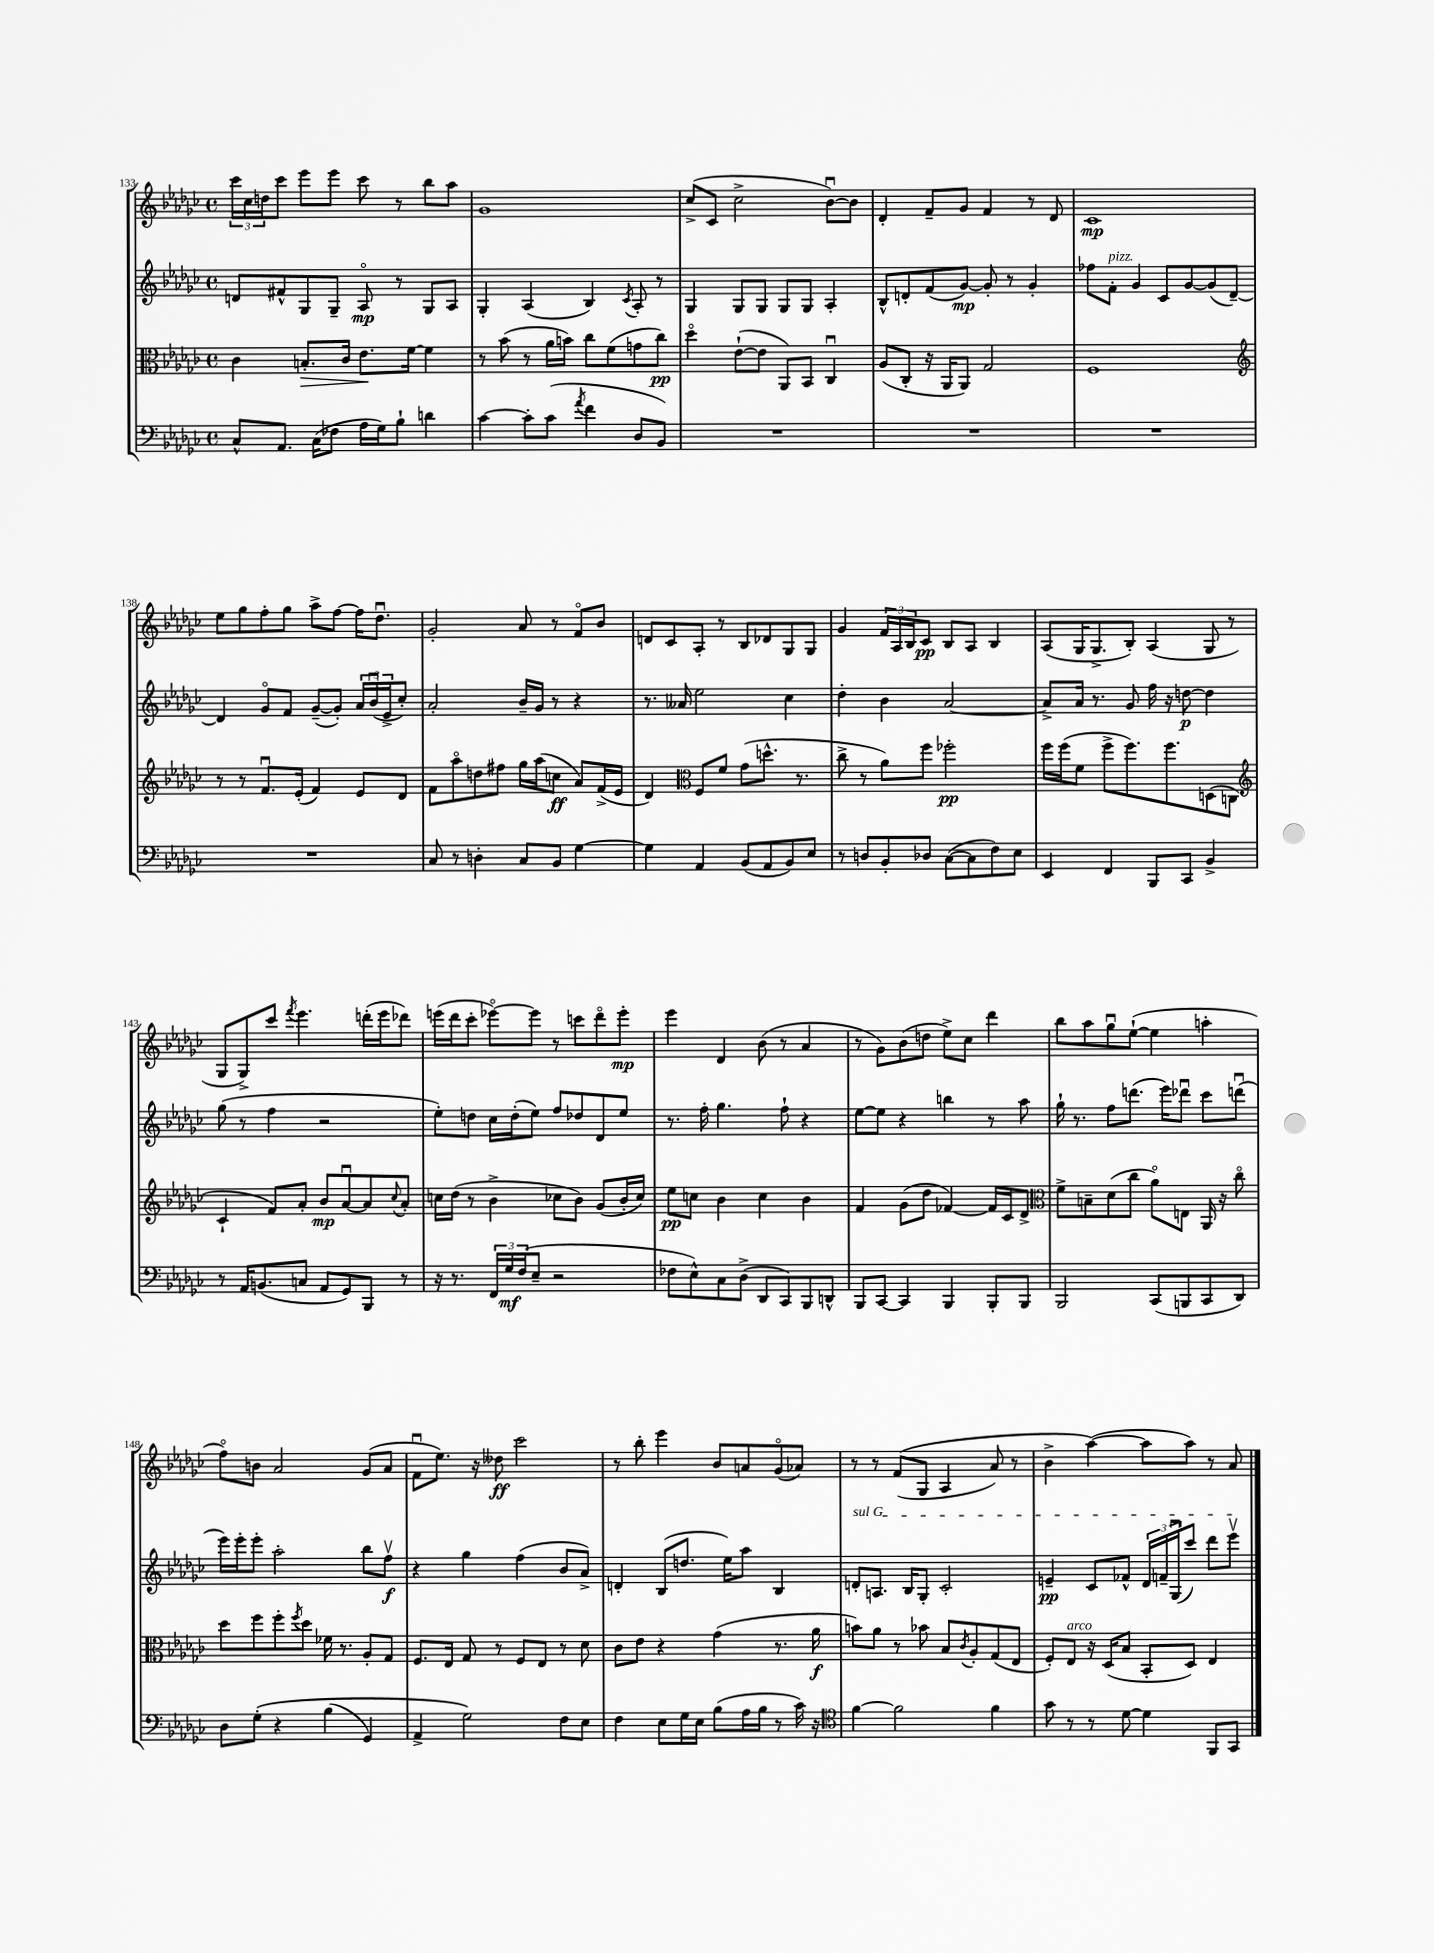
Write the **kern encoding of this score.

**kern	**dynam	**kern	**dynam	**kern	**dynam	**kern	**dynam
*part4	*part4	*part3	*part3	*part2	*part2	*part1	*part1
*staff4	*staff4	*staff3	*staff3	*staff2	*staff2	*staff1	*staff1
*clefF4	*	*clefC3	*	*clefG2	*	*clefG2	*
*k[b-e-a-d-g-c-]	*	*k[b-e-a-d-g-c-]	*	*k[b-e-a-d-g-c-]	*	*k[b-e-a-d-g-c-]	*
*M4/4	*	*M4/4	*	*M4/4	*	*M4/4	*
*met(c)	*	*met(c)	*	*met(c)	*	*met(c)	*
=133	=133	=133	=133	=133	=133	=133	=133
8C-^^/L	.	4c-\	.	8dn/L	.	24ccc-\LL	.
.	.	.	.	.	.	24cc-\	.
.	.	.	.	.	.	24ddn\J	.
8.AA-/J	.	.	.	8f#X^^/	.	8ccc-\J	.
!	!	!	!LO:HP:b	!	!	!	!
.	.	8.Bn'/L	>	8G-/	.	8eee-\L	.
(16C-\KL	.	.	.	.	.	.	.
8F-X\J	.	.	.	8G-~/J	.	8eee-\J	.
.	.	16c-/Jk	.	.	.	.	.
16A-\LL	.	8.e-\L	.	8A-/	mp	8ccc-\	.
16G-\J)	.	.	.	.	.	.	.
8B-`\J	.	.	.	8r	.	8r	.
.	.	[16f\Jk	]	.	.	.	.
4dn\	.	4f\]	.	8G-/L	.	8bb-\L	.
.	.	.	.	8A-/J	.	8aa-\J	.
=134	=134	=134	=134	=134	=134	=134	=134
[4c-\	.	8r	.	4G-'/	.	1g-	.
.	.	(8b-\	.	.	.	.	.
8c-'\L]	.	8r	.	(4A-/	.	.	.
(8c-\J	.	16a-\LL	.	.	.	.	.
.	.	16bn\JJ)	.	.	.	.	.
8qa-/	.	.	.	.	.	.	.
4f\	.	8cc-\L	.	4B-/)	.	.	.
.	.	(8f\	.	.	.	.	.
.	.	.	.	8qc-/	.	.	.
8D-/L	.	8gn\	.	8A-'/	.	.	.
8BB-/J)	.	8cc-\J)	pp	8r	.	.	.
=135	=135	=135	=135	=135	=135	=135	=135
1r	.	4dd-\	.	4G-/	.	(8cc-^/L	.
.	.	.	.	.	.	8c-/J	.
.	.	([8e-`\L	.	8G-/L	.	2cc-^\	.
.	.	8e-\J]	.	8G-/J	.	.	.
.	.	8AA-/L)	.	8G-/L	.	.	.
.	.	8BB-/J	.	8G-/J	.	.	.
.	.	4C-u/	.	4A-'/	.	[8b-u\L)	.
.	.	.	.	.	.	8b-\J]	.
=136	=136	=136	=136	=136	=136	=136	=136
1r	.	(8A-/L	.	8B-^^/L	.	4d-'/	.
.	.	8C-'/J	.	8dn'/	.	.	.
.	.	16r	.	(8f/	.	8f~/L	.
.	.	16AA-/KL	.	.	.	.	.
.	.	8AA-/J)	.	[8g-/J)	mp	8g-/J	.
.	.	2G-/	.	8g-'/]	.	4f/	.
.	.	.	.	8r	.	.	.
.	.	.	.	4g-'/	.	8r	.
.	.	.	.	.	.	8d-/	.
=137	=137	=137	=137	=137	=137	=137	=137
1r	.	1F	.	8ff-X\L	.	1c-	mp
!	!	!	!	!LO:TX:a:i:t=pizz.	!	!	!
.	.	.	.	8f'\J	.	.	.
.	.	.	.	4g-/	.	.	.
.	.	.	.	8c-/L	.	.	.
.	.	.	.	[8g-/	.	.	.
.	.	.	.	(8g-/]	.	.	.
.	.	.	.	[8d-~/J)	.	.	.
!!LO:LB:g=z
=138	=138	=138	=138	=138	=138	=138	=138
*	*	*clefG2	*	*	*	*	*
1r	.	8r	.	4d-/]	.	8ee-\L	.
.	.	8r	.	.	.	8gg-\	.
.	.	8.fu/L	.	8g-/L	.	8ff'\	.
.	.	.	.	8f/J	.	8gg-\J	.
.	.	(16e-'/Jk	.	.	.	.	.
.	.	4f/)	.	([8g-~/L	.	8aa-^\L	.
.	.	.	.	8g-'/J])	.	[8ff\J	.
.	.	8e-/L	.	24a-/LL	.	16ff\KL]	.
.	.	.	.	(24b-u/	.	.	.
.	.	.	.	.	.	8.dd-u\J	.
.	.	.	.	24e-^/J	.	.	.
.	.	8d-/J	.	8cc-'/J)	.	.	.
=139	=139	=139	=139	=139	=139	=139	=139
8C-/	.	8f\L	.	2a-'/	.	2g-'/	.
8r	.	8aa-\	.	.	.	.	.
4Dn'\	.	8ddn\	.	.	.	.	.
.	.	8ff#X\J	.	.	.	.	.
8C-/L	.	16gg-\LL	.	16b-~/LL	.	8a-/	.
.	.	(16aa-\J	.	16g-/JJ	.	.	.
8BB-/J	.	8ccn\J	ff	8r	.	8r	.
[4G-\	.	8a-/L)	.	4r	.	8f/L	.
.	.	(16f^/L	.	.	.	8b-/J	.
.	.	16e-/JJ	.	.	.	.	.
=140	=140	=140	=140	=140	=140	=140	=140
4G-\]	.	4d-/)	.	8.r	.	8dn/L	.
.	.	.	.	.	.	8c-/	.
.	.	.	.	16a--X/	.	.	.
*	*	*clefC3	*	*	*	*	*
4AA-/	.	8F/L	.	2ee-\	.	8A-'/J	.
.	.	8f/J	.	.	.	8r	.
(8BB-/L	.	(8g-\L	.	.	.	8B-/L	.
8AA-/	.	8.ddn^^\J	.	.	.	8d-X/	.
8BB-/)	.	.	.	4cc-\	.	8G-/	.
.	.	8.r	.	.	.	.	.
8E-/J	.	.	.	.	.	8G-/J	.
=141	=141	=141	=141	=141	=141	=141	=141
8r	.	8cc-^\	.	4dd-'\	.	4g-/	.
8Dn/L	.	8r	.	.	.	.	.
8BB-'/	.	8a-\L)	.	4b-\	.	24f/LL	.
.	.	.	.	.	.	24A-/	.
.	.	.	.	.	.	24B-/J	.
8D-X/J	.	8ff\J	.	.	.	8c-/J	pp
([8C-\L	.	2ff-X'\	pp	[2a-/	.	8B-/L	.
8C-\]	.	.	.	.	.	8A-/J	.
8F\)	.	.	.	.	.	4B-/	.
8E-\J	.	.	.	.	.	.	.
=142	=142	=142	=142	=142	=142	=142	=142
4EE-/	.	16ff\LL	.	8a-^/L]	.	(8A-/L	.
.	.	(16ff\J	.	.	.	.	.
.	.	8f\J	.	16a-/Jk	.	16G-/K	.
.	.	.	.	8.r	.	8.G-^/	.
4FF/	.	8ff^\L	.	.	.	.	.
.	.	8.ff\)	.	8g-/	.	8B-'/J)	.
8BBB-/L	.	.	.	16ff\	.	(4A-/	.
.	.	8.ff\	.	16r	.	.	.
8CC-/J	.	.	.	[8ddn\	p	.	.
4BB-^/	.	(8Dn\	.	4dd\]	.	8G-/	.
.	.	8Cn\J	.	.	.	8r	.
!!LO:LB:g=z
=143	=143	=143	=143	=143	=143	=143	=143
*	*	*clefG2	*	*	*	*	*
8r	.	4c-`/	.	(8gg-\	.	8G-/L	.
16AA-/KL	.	.	.	8r	.	8G-^/)	.
(8.BBn/	.	.	.	.	.	.	.
.	.	8f/L)	.	4ff\	.	8ccc-/J	.
.	.	.	.	.	.	8qfff/	.
8Cn/J	.	8a-'/J	.	.	.	4.eee-\	.
8AA-/L	.	8b-/L	mp	2r	.	.	.
8GG-/)	.	[8a-u/	.	.	.	.	.
8BBB-/J	.	8a-/]	.	.	.	(16dddn'\LL	.
.	.	.	.	.	.	16eee-\J	.
.	.	8qqcc-/	.	.	.	.	.
8r	.	8a-'/J	.	.	.	8ddd-X\J)	.
=144	=144	=144	=144	=144	=144	=144	=144
16r	.	16ccn\LL	.	8ee-'\L)	.	(16eeen\LL	.
8.r	.	(16dd-\JJ	.	.	.	16ddd-\J	.
.	.	8r	.	8ddn\J	.	8ccc-'\J	.
24FF/LL	.	4b-^\	.	16cc-\LL	.	[8eee-X\L)	.
24G-/	mf	.	.	.	.	.	.
.	.	.	.	(16dd'\J	.	.	.
(24F/J	.	.	.	.	.	.	.
8E-~/J	.	.	.	8ee-\J)	.	8eee-\J]	.
2r	.	8cc-X\L	.	8ff/L	.	8r	.
.	.	8b-\J)	.	8dd-X/	.	8cccn\L	.
.	.	(8g-/L	.	8d-/	.	8ddd-\	.
.	.	16b-'/L	.	8ee-/J	.	8eee-'\J	mp
.	.	16cc-/JJ)	.	.	.	.	.
=145	=145	=145	=145	=145	=145	=145	=145
8F-X\L	.	8ee-\L	pp	8.r	.	4eee-\	.
8E-^^\)	.	8ccn\J	.	.	.	.	.
.	.	.	.	16ff'\	.	.	.
8C-\	.	4b-\	.	4.gg-\	.	4d-/	.
(8D-^\J	.	.	.	.	.	.	.
8DD-/L	.	4cc\	.	.	.	(8b-\	.
8CC-/)	.	.	.	8ff`\	.	8r	.
8BBB-/	.	4b-\	.	4r	.	4a-/	.
8DDn^^/J	.	.	.	.	.	.	.
=146	=146	=146	=146	=146	=146	=146	=146
8BBB-/L	.	4f/	.	[8ee-\L	.	8r	.
[8CC-/J	.	.	.	8ee-\J]	.	8g-\L)	.
4CC-/]	.	(8g-\L	.	4r	.	(8b-\	.
.	.	8dd-\J	.	.	.	8ddn\J	.
4BBB-/	.	[4f-X/)	.	4bbn\	.	8ee-^\L)	.
.	.	.	.	.	.	8cc-\J	.
8BBB-'/L	.	16f-/LL]	.	8r	.	4ddd-\	.
.	.	16c-/J	.	.	.	.	.
8BBB-/J	.	8d-^/J	.	8aa-\	.	.	.
=147	=147	=147	=147	=147	=147	=147	=147
*	*	*clefC3	*	*	*	*	*
2BBB-/	.	8f^\L	.	16gg-`\	.	8bb-\L	.
.	.	.	.	8.r	.	.	.
.	.	8Bn~\	.	.	.	8aa-\	.
.	.	(8d-\	.	8ff\L	.	8gg-u\	.
.	.	8cc-\J	.	(8.dddn\J	.	([8ee-`\J	.
(8CC-/L	.	8a-\L)	.	.	.	4ee-\]	.
.	.	.	.	16eee-\KL)	.	.	.
8BBBn/	.	8En\J	.	8ddd-Xu\J	.	.	.
8CC-/	.	16AA-/	.	8ccc-\L	.	4aan'\	.
.	.	16r	.	.	.	.	.
8DD-/J)	.	8cc-\	.	(8dddnu\J	.	.	.
!!LO:LB:g=z
=148	=148	=148	=148	=148	=148	=148	=148
8D-\L	.	8dd-\L	.	16eee-\LL)	.	8ff\L)	.
.	.	.	.	16eee-'\J	.	.	.
(8G-'\J	.	8ff\	.	8eee-'\J	.	8bn\J	.
4r	.	8ff'\	.	2aa-'\	.	2a-/	.
.	.	8qff/	.	.	.	.	.
.	.	8dd-\J	.	.	.	.	.
(4B-\	.	16f-X\	.	.	.	.	.
.	.	8.r	.	.	.	.	.
4GG-/)	.	8A-'/L	.	8bb-\L	.	(8g-/L	.
.	.	8G-/J	.	8ffv\J	f	8a-/J	.
=149	=149	=149	=149	=149	=149	=149	=149
4AA-^/	.	8.F/L	.	4r	.	8fu\L	.
.	.	.	.	.	.	8.ee-\J)	.
.	.	16E-/Jk	.	.	.	.	.
2G-\)	.	8G-/	.	4gg-\	.	.	.
.	.	.	.	.	.	16r	.
.	.	8r	.	.	.	8dd--X\	ff
.	.	8F/L	.	(4ff\	.	2ccc-\	.
.	.	8E-/J	.	.	.	.	.
8F\L	.	8r	.	8b-/L	.	.	.
8E-\J	.	8d-\	.	8a-^/J)	.	.	.
=150	=150	=150	=150	=150	=150	=150	=150
4F\	.	8c-\L	.	4dn'/	.	8r	.
.	.	8e-\J	.	.	.	8bb-'\	.
8E-\L	.	4r	.	(8B-/L	.	4eee-\	.
16G-\L	.	.	.	8.ddn/J	.	.	.
16E-\JJ	.	.	.	.	.	.	.
(8B-\L	.	(4g-\	.	.	.	8b-/L	.
.	.	.	.	16ee-\KL)	.	.	.
16A-\L	.	.	.	8aa-\J	.	8an/	.
16B-\JJ	.	.	.	.	.	.	.
8r	.	8.r	.	4B-/	.	(8g-/	.
16c-\)	.	.	.	.	.	8a-X/J)	.
16r	.	16a-\	f	.	.	.	.
=151	=151	=151	=151	=151	=151	=151	=151
*clefC4	*	*	*	*	*	*	*
!	!	!	!	!LO:TX:a:i:t=sul G	!	!	!
[4f\	.	8bn\L)	.	8dn'/L	.	8r	.
.	.	8a-\J	.	8.An/J	.	8r	.
2f\]	.	8r	.	.	.	((8f/L	.
.	.	.	.	16B-/KL	.	.	.
.	.	8b-X\	.	8G-'/J	.	8G-/J	.
.	.	8B-/L	.	2c-'/	.	4A-/	.
.	.	8qc-/	.	.	.	.	.
.	.	8A-'/	.	.	.	.	.
4f\	.	(8G-/	.	.	.	8a-/)	.
.	.	8E-/J	.	.	.	8r	.
=152	=152	=152	=152	=152	=152	=152	=152
8g-\	.	8F'/L)	.	4en~/	pp	4b-^\	.
!	!	!LO:TX:a:i:t=arco	!	!	!	!	!
8r	.	8E-/J	.	.	.	.	.
8r	.	16r	.	8c-/L	.	([4aa-\)	.
.	.	(16D-/KL	.	.	.	.	.
[8d-\	.	8B-/J	.	8f-X^^/J	.	.	.
4d-\]	.	8BB-'/L	.	24d-/LL	.	8aa-\L]	.
.	.	.	.	24fn~/	.	.	.
.	.	.	.	(24G-u/J	.	.	.
.	.	8D-/J)	.	8ccc-/J)	.	8aa-\J)	.
8FF/L	.	4E-/	.	8ddd-\L	.	8r	.
8GG-/J	.	.	.	8eee-v\J	.	8a-/	.
==	==	==	==	==	==	==	==
*-	*-	*-	*-	*-	*-	*-	*-
